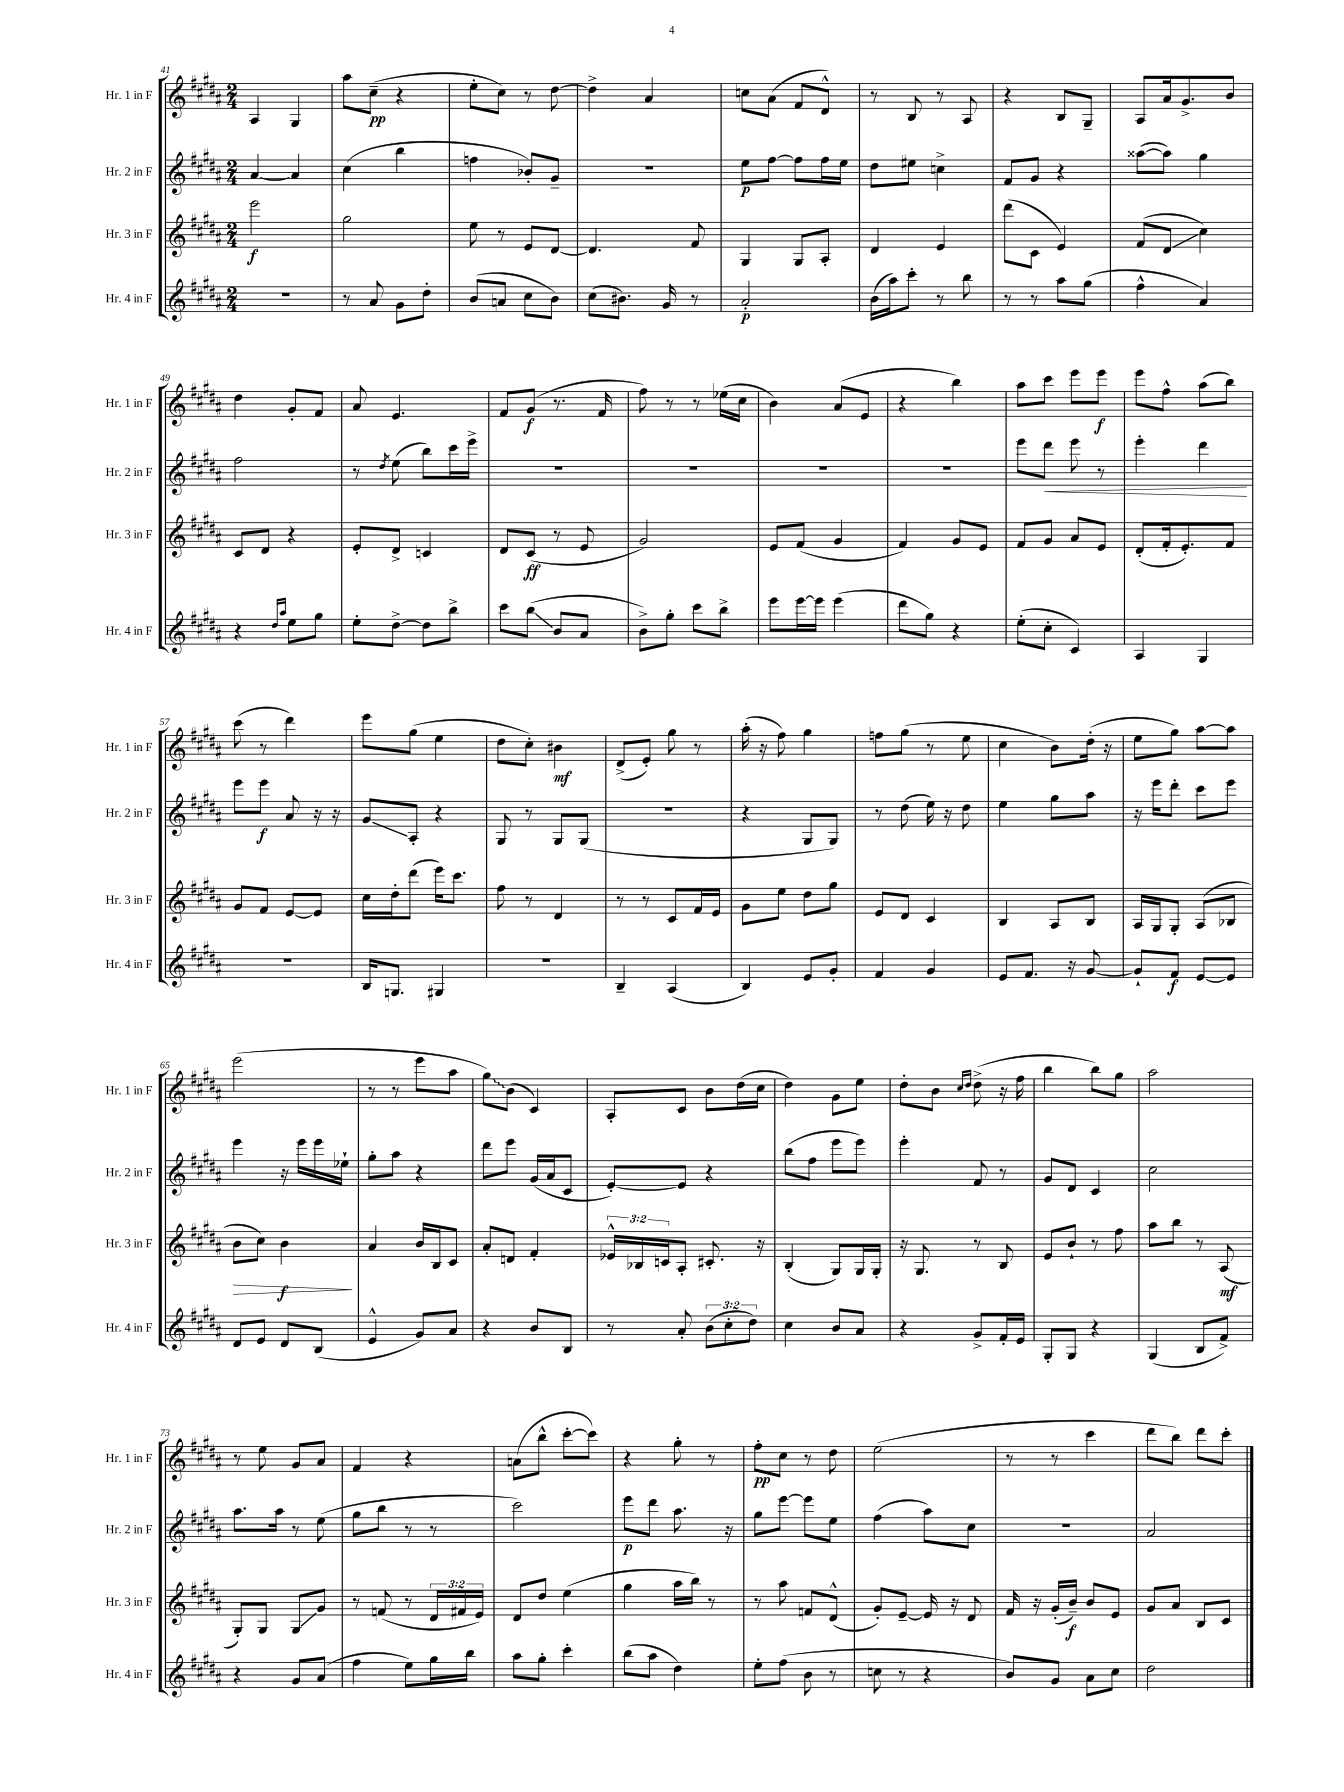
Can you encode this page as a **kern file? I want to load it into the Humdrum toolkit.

**kern	**kern	**kern	**kern
*staff4	*staff3	*staff2	*staff1
*clefG2	*clefG2	*clefG2	*clefG2
*k[f#c#g#d#a#]	*k[f#c#g#d#a#]	*k[f#c#g#d#a#]	*k[f#c#g#d#a#]
*M2/4	*M2/4	*M2/4	*M2/4
2r	2eee	[4a#	4A#
.	.	4a#]	4G#
=	=	=	=
8r	2gg#	(4cc#	8aa#
8a#	.	.	(8cc#~
8g#	.	4bb	4r
8dd#'	.	.	.
=	=	=	=
(8b	8ee	4ff	8ee'
8a	8r	.	8cc#)
8cc#	8e	8b-')	8r
8b)	[8d#	8g#~	[8dd#
=	=	=	=
(8cc#	4.d#]	2r	4dd#^]
8.b#)	.	.	.
.	.	.	4a#
16g#	.	.	.
8r	8f#	.	.
=	=	=	=
2a#'	4G#	8ee	8cc
.	.	[8ff#	(8a#
.	8G#	8ff#]	8f#
.	8A#'	16ff#	8d#^^)
.	.	16ee	.
=	=	=	=
(16b	4d#	8dd#	8r
16aa#)	.	.	.
8ccc#'	.	8ee#	8B
8r	4e	4cc^	8r
8bb	.	.	8A#
=	=	=	=
8r	(8ddd#	8f#	4r
8r	8c#	8g#	.
8aa#	4e)	4r	8B
(8gg#	.	.	8G#~
=	=	=	=
4ff#^^	(8f#	([8aa##	8A#
.	8d#	8aa##])	16a#
.	.	.	8.g#^
4a#)	4cc#)	4gg#	.
.	.	.	8b
=	=	=	=
4r	8c#	2ff#	4dd#
.	8d#	.	.
16qqdd#	.	.	.
16qqaa#	.	.	.
8ee	4r	.	8g#'
8gg#	.	.	8f#
=	=	=	=
8ee'	8e'	8r	8a#
.	.	8qdd#	.
[8dd#^	8d#^	(8ee	4.e
8dd#]	4c	8bb)	.
8bb^	.	16ccc#	.
.	.	16eee^	.
=	=	=	=
8ccc#	8d#	2r	8f#
(8bb	(8c#	.	(8g#
8b	8r	.	8.r
8a#	8e	.	.
.	.	.	16f#
=	=	=	=
8b^)	2g#)	2r	8ff#)
8gg#'	.	.	8r
8ccc#	.	.	8r
8bb^	.	.	(16ee-
.	.	.	16cc#
=	=	=	=
8eee	8e	2r	4b)
[16eee	(8f#	.	.
16eee]	.	.	.
(4eee	4g#	.	(8a#
.	.	.	8e
=	=	=	=
8ddd#	4f#)	2r	4r
8gg#)	.	.	.
4r	8g#	.	4bb)
.	8e	.	.
=	=	=	=
(8ee'	8f#	8eee	8aa#
8cc#'	8g#	8ddd#	8ccc#
4c#)	8a#	8eee	8eee
.	8e	8r	8eee
=	=	=	=
4A#	(8d#'	4eee'	8eee
.	16f#'	.	8ff#^^
.	8.e')	.	.
4G#	.	4ddd#	(8aa#
.	8f#	.	8bb)
=	=	=	=
2r	8g#	8eee	(8ccc#
.	8f#	8eee	8r
.	[8e	8a#	4ddd#)
.	8e]	16r	.
.	.	16r	.
=	=	=	=
16B	16cc#	8g#	8eee
8.G	16dd#'	.	.
.	(8ddd#	8A#'	(8gg#
4G#	16eee)	4r	4ee
.	8.ccc#	.	.
=	=	=	=
2r	8ff#	8G#	8dd#
.	8r	8r	8cc#')
.	4d#	8G#	4b#
.	.	(8G#	.
=	=	=	=
4B~	8r	2r	(8d#^
.	8r	.	8e')
(4A#	8c#	.	8gg#
.	16f#	.	8r
.	16e	.	.
=	=	=	=
4B)	8g#	4r	(16aa#'
.	.	.	16r
.	8ee	.	8ff#)
8e	8dd#	8G#	4gg#
8g#'	8gg#	8G#)	.
=	=	=	=
4f#	8e	8r	8ff
.	8d#	(8dd#	(8gg#
4g#	4c#	16ee)	8r
.	.	16r	.
.	.	8dd#	8ee
=	=	=	=
8e	4B	4ee	4cc#
8.f#	.	.	.
.	8A#	8gg#	8b)
16r	.	.	.
[8g#	8B	8aa#	(16dd#'
.	.	.	16r
=	=	=	=
8g#`]	16A#	16r	8ee
.	16G#	16eee	.
8f#	8G#'	8ddd#'	8gg#)
[8e	(8A#	8ccc#	[8aa#
8e]	8B-	8eee	8aa#]
=	=	=	=
8d#	8b	4eee	(2eee
8e	8cc#)	.	.
8d#	4b	16r	.
.	.	16eee	.
(8B	.	16eee	.
.	.	16ee-`	.
=	=	=	=
4e^^	4a#	8gg#'	8r
.	.	8aa#	8r
8g#)	16b	4r	8eee
.	16B	.	.
8a#	8c#	.	8aa#
=	=	=	=
4r	8a#'	8ddd#	8gg#)
.	8d	8eee	(8b
8b	4f#'	(16g#	4c#)
.	.	16a#	.
8B	.	8c#	.
=	=	=	=
8r	24e-^^	[8e')	8A#'
.	24B-	.	.
.	24c	.	.
8a#'	8A#'	8e]	8c#
(12b	8.c#'	4r	8b
12cc#'	.	.	.
.	.	.	(16dd#
12dd#)	.	.	.
.	16r	.	16cc#
=	=	=	=
4cc#	(4B'	(8bb	4dd#)
.	.	8ff#	.
8b	8G#)	8eee	8g#
8a#	16G#	8eee)	8ee
.	16G#'	.	.
=	=	=	=
4r	16r	4eee'	8dd#'
.	8.G#	.	.
.	.	.	8b
.	.	.	16qqcc#
.	.	.	16qqdd#
8g#^	8r	8f#	(8dd#^
16f#'	8B	8r	16r
16e	.	.	16ff#
=	=	=	=
8G#'	8e	8g#	4bb
8G#	8b`	8d#	.
4r	8r	4c#	8bb)
.	8ff#	.	8gg#
=	=	=	=
(4G#	8aa#	2cc#	2aa#
.	8bb	.	.
8B	8r	.	.
8f#^)	(8A#	.	.
=	=	=	=
4r	8G#')	8.aa#	8r
.	8G#	.	8ee
.	.	16aa#	.
8g#	8G#	8r	8g#
(8a#	8g#	(8ee	8a#
=	=	=	=
4ff#	8r	8gg#	4f#
.	(8f	8bb	.
8ee)	8r	8r	4r
16gg#	24d#	8r	.
.	24f#	.	.
16bb	.	.	.
.	24e)	.	.
=	=	=	=
8aa#	8d#	2ccc#)	(8a
8gg#'	8dd#	.	8bb^^
4ccc#'	(4ee	.	[8ccc#'
.	.	.	8ccc#])
=	=	=	=
(8bb	4gg#	8eee	4r
8aa#	.	8ddd#	.
4dd#)	16aa#	8.aa#	8gg#'
.	16bb)	.	.
.	8r	.	8r
.	.	16r	.
=	=	=	=
8ee'	8r	8gg#	8ff#'
(8ff#	8aa#	[8eee	8cc#
8b	8f	8eee]	8r
8r	(8d#^^	8ee	8dd#
=	=	=	=
8cc	8g#')	(4ff#	(2ee
8r	[8e~	.	.
4r	16e]	8aa#)	.
.	16r	.	.
.	8d#	8cc#	.
=	=	=	=
8b)	16f#	2r	8r
.	16r	.	.
8g#	(16g#'	.	8r
.	16b~)	.	.
8a#	8b	.	4ccc#
8cc#	8e	.	.
=	=	=	=
2dd#	8g#	2a#	8ddd#
.	8a#	.	8bb)
.	8B	.	8ddd#
.	8c#	.	8ccc#'
==	==	==	==
*-	*-	*-	*-
